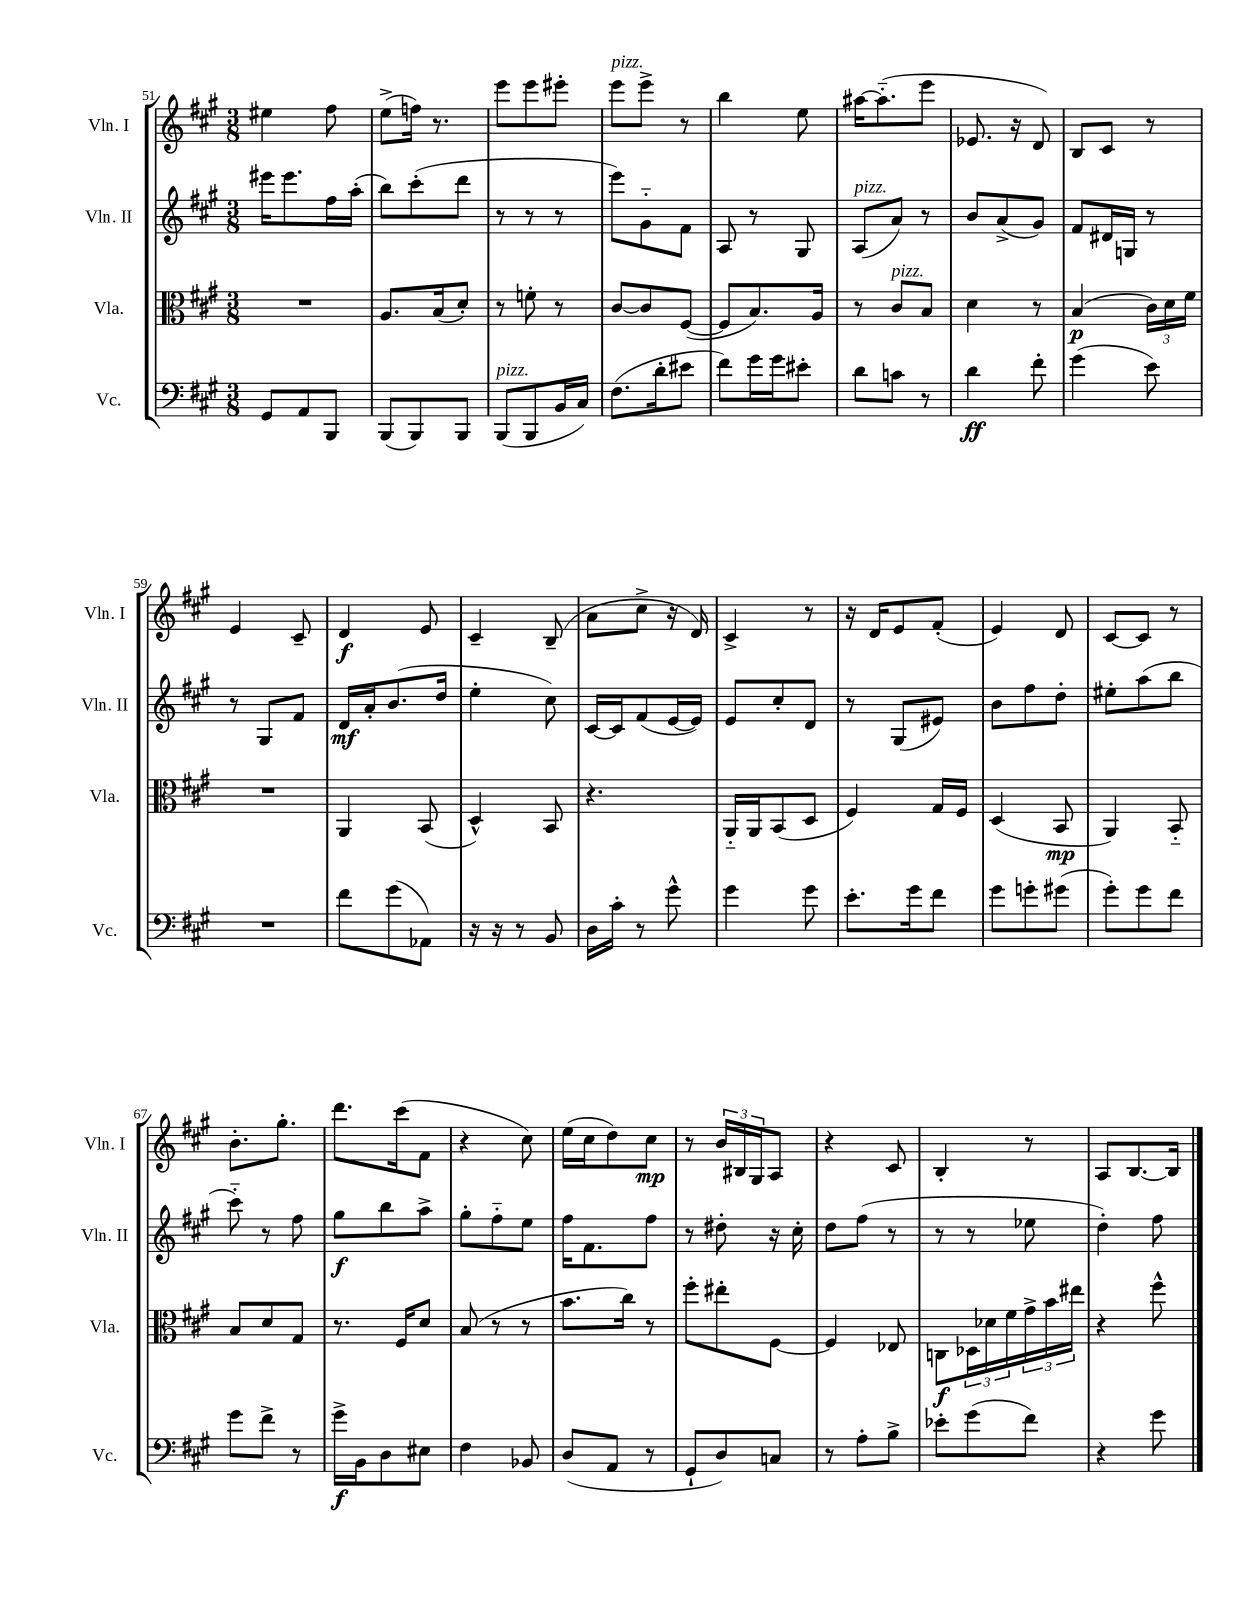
<<
\new StaffGroup <<
\new Staff = "s0" \with { instrumentName = "Vln. I" shortInstrumentName = "Vln. I" } {
    \clef treble \key a \major \numericTimeSignature \time 3/8
    eis''4 fis''8 |
    e''8->( f''16) r8. |
    e'''8 e'''8 eis'''8-. |
    e'''8^\markup { \italic "pizz." } e'''8-> r8 |
    b''4 e''8 |
    ais''16~ ais''8.-_( e'''8 |
    ees'8. r16 d'8) |
    b8 cis'8 r8 |
    e'4 cis'8-- |
    d'4\f e'8 |
    cis'4-- b8--( |
    a'8 cis''8-> r16 d'16) |
    cis'4-> r8 |
    r16 d'16 e'8 fis'8-.( |
    e'4) d'8 |
    cis'8~ cis'8 r8 |
    b'8.-. gis''8.-. |
    d'''8. cis'''16( fis'8 |
    r4 cis''8) |
    e''16( cis''16 d''8) cis''8\mp |
    r8 \tuplet 3/2 { b'16 bis16 gis16 } a8 |
    r4 cis'8 |
    b4-. r8 |
    a8 b8.~ b16 \bar "|." |
}
\new Staff = "s1" \with { instrumentName = "Vln. II" shortInstrumentName = "Vln. II" } {
    \clef treble \key a \major \numericTimeSignature \time 3/8
    eis'''16 eis'''8. fis''16 a''16-.( |
    b''8) cis'''8-.( d'''8 |
    r8 r8 r8 |
    e'''8) gis'8-_ fis'8 |
    a8 r8 gis8 |
    a8^\markup { \italic "pizz." }( a'8) r8 |
    b'8 a'8->( gis'8) |
    fis'8 dis'16 g16 r8 |
    r8 gis8 fis'8 |
    d'16\mf a'16-. b'8.( d''16 |
    e''4-. cis''8) |
    cis'16~ cis'16 fis'8( e'16~ e'16) |
    e'8 cis''8-. d'8 |
    r8 gis8( eis'8) |
    b'8 fis''8 d''8-. |
    eis''8-. a''8( b''8 |
    cis'''8-_) r8 fis''8 |
    gis''8\f b''8 a''8-> |
    gis''8-. fis''8-_ e''8 |
    fis''16 fis'8. fis''8 |
    r8 dis''8-. r16 cis''16-. |
    d''8 fis''8( r8 |
    r8 r8 ees''8 |
    d''4-.) fis''8 \bar "|." |
}
\new Staff = "s2" \with { instrumentName = "Vla." shortInstrumentName = "Vla." } {
    \clef alto \key a \major \numericTimeSignature \time 3/8
    R4. |
    a8. b16( d'8-.) |
    r8 f'8-. r8 |
    cis'8~ cis'8 fis8~( |
    fis8 b8.) a16 |
    r8 cis'8^\markup { \italic "pizz." } b8 |
    d'4 r8 |
    b4\p( \tuplet 3/2 { cis'16) d'16 fis'16 } |
    R4. |
    a,4 b,8( |
    d4-^) b,8 |
    r4. |
    a,16-_ a,16 b,8( d8 |
    fis4) gis16 fis16 |
    d4( b,8\mp |
    a,4) b,8-_ |
    b8 d'8 gis8 |
    r8. fis16 d'8 |
    b8( r8 r8 |
    b'8. cis''16) r8 |
    fis''8-. eis''8-. fis8~ |
    fis4 ees8 |
    c8\f \tuplet 3/2 { des16 des'16 fis'16 } \tuplet 3/2 { gis'16-> b'16 eis''16 } |
    r4 fis''8-^ \bar "|." |
}
\new Staff = "s3" \with { instrumentName = "Vc." shortInstrumentName = "Vc." } {
    \clef bass \key a \major \numericTimeSignature \time 3/8
    gis,8 a,8 b,,8 |
    b,,8( b,,8) b,,8 |
    b,,8^\markup { \italic "pizz." }( b,,8 b,16 cis16) |
    fis8.( d'16-. eis'8 |
    fis'8) gis'16 gis'16 eis'8-. |
    d'8 c'8 r8 |
    d'4\ff fis'8-. |
    gis'4( e'8) |
    R4. |
    fis'8 gis'8( aes,8) |
    r16 r16 r8 b,8 |
    d16 cis'16-. r8 gis'8-^ |
    gis'4 gis'8 |
    e'8.-. gis'16 fis'8 |
    gis'8 g'8-. gis'8( |
    gis'8-.) gis'8 fis'8 |
    gis'8 fis'8-> r8 |
    gis'16->\f b,16 d8 eis8 |
    fis4 bes,8 |
    d8( a,8 r8 |
    gis,8-! d8) c8 |
    r8 a8-. b8-> |
    ees'8-. gis'8( fis'8) |
    r4 gis'8 \bar "|." |
}
>>
>>
\layout { \context { \Score currentBarNumber = #51 } }
